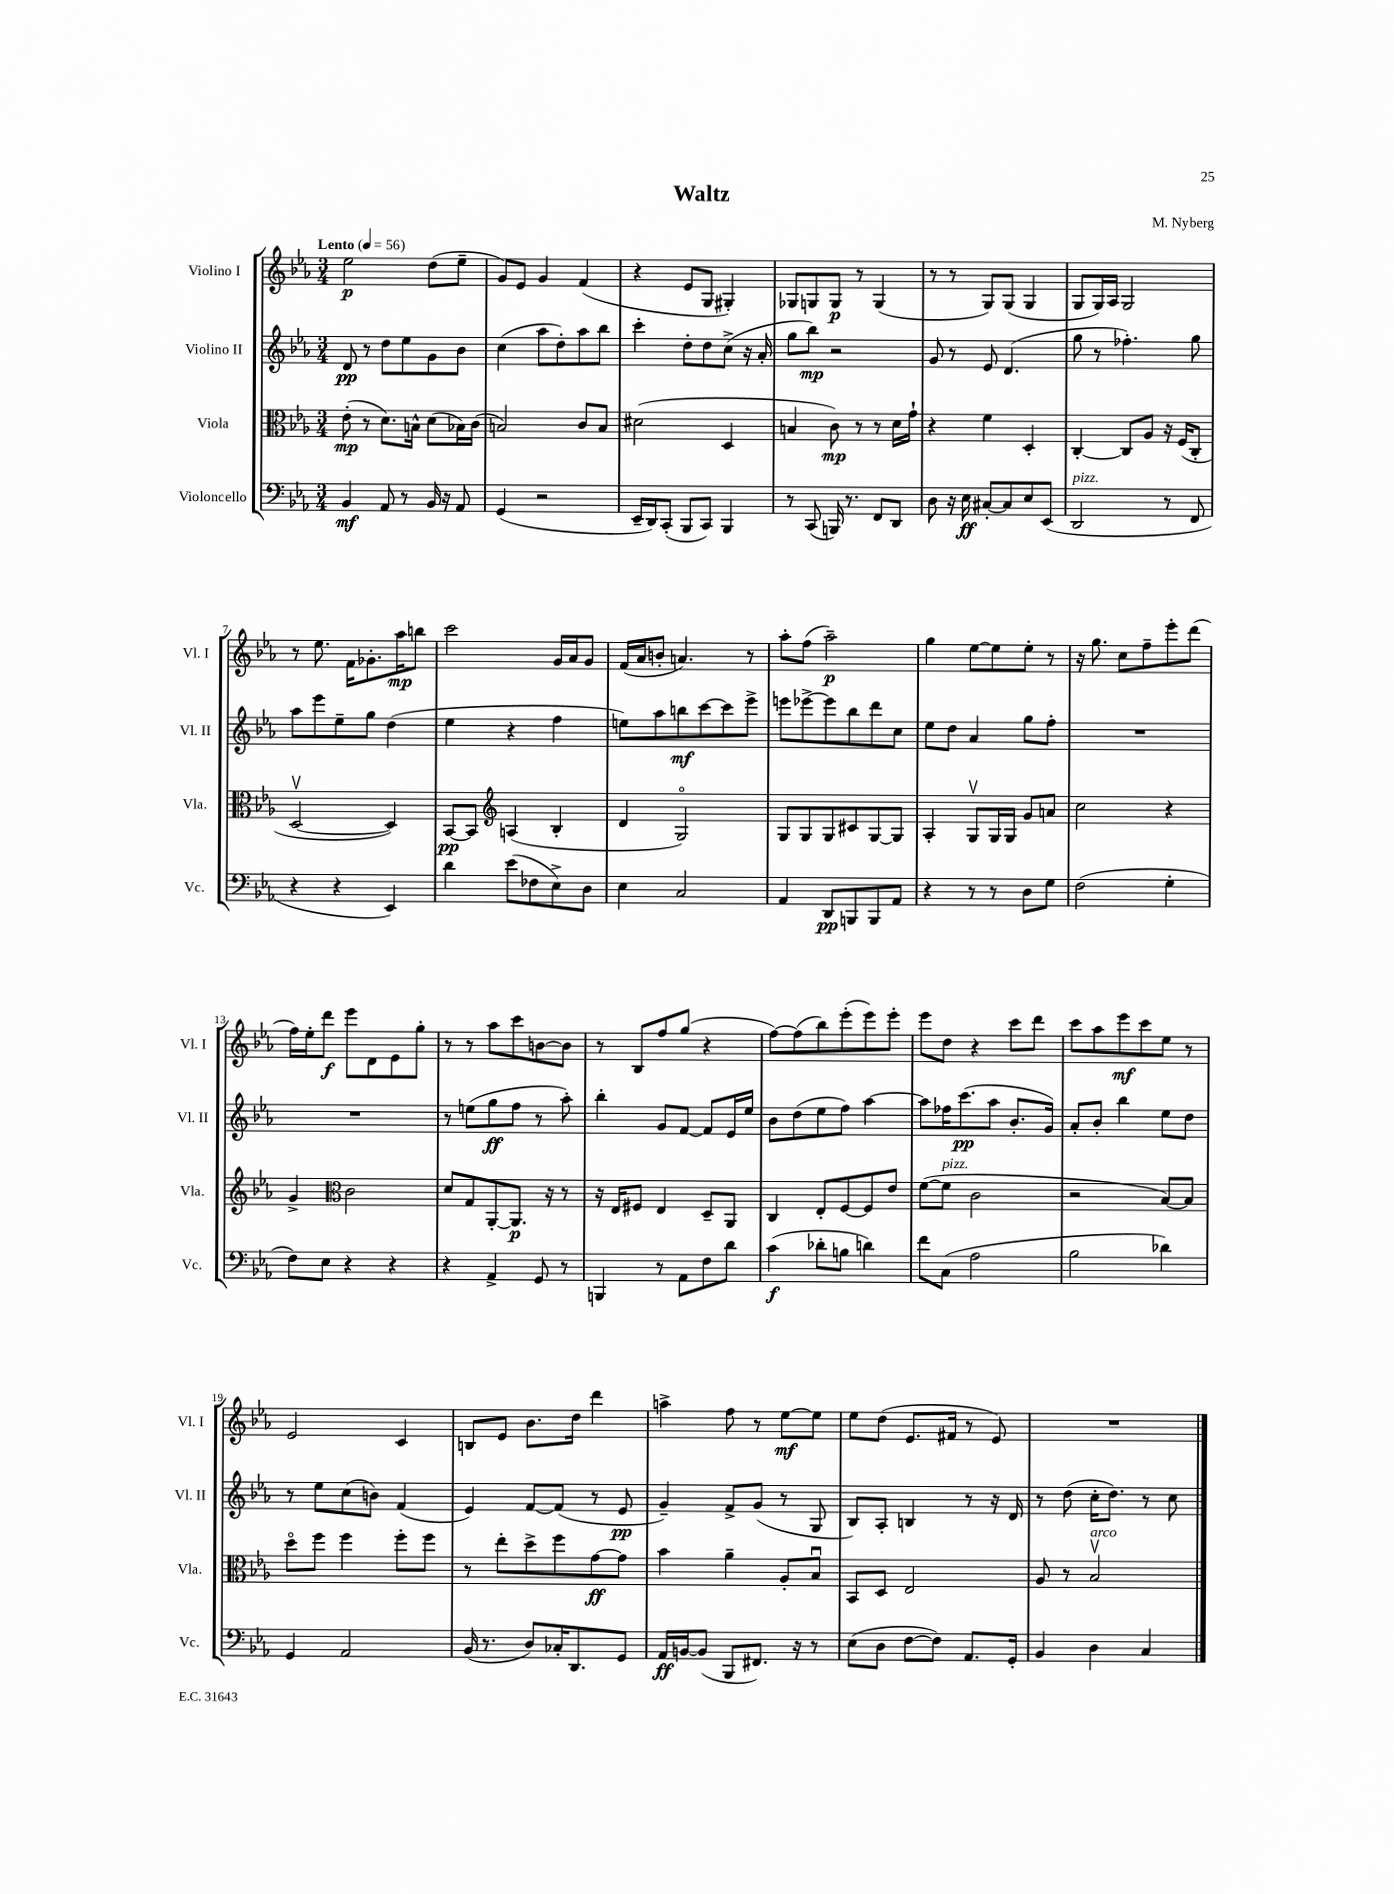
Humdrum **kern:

**kern	**dynam	**kern	**dynam	**kern	**dynam	**kern	**dynam
*part4	*part4	*part3	*part3	*part2	*part2	*part1	*part1
*staff4	*staff4	*staff3	*staff3	*staff2	*staff2	*staff1	*staff1
*I"Violoncello	*	*I"Viola	*	*I"Violino II	*	*I"Violino I	*
*I'Vc.	*	*I'Vla.	*	*I'Vl. II	*	*I'Vl. I	*
*clefF4	*	*clefC3	*	*clefG2	*	*clefG2	*
*k[b-e-a-]	*	*k[b-e-a-]	*	*k[b-e-a-]	*	*k[b-e-a-]	*
*M3/4	*	*M3/4	*	*M3/4	*	*M3/4	*
*MM56	*	*MM56	*	*MM56	*	*MM56	*
=1	=1	=1	=1	=1	=1	=1	=1
!	!	!	!	!	!	!LO:TX:a:B:t=Lento	!
4BB-/	mf	(8e-'\	mp	8d/	pp	2ee-\	p
.	.	8r	.	8r	.	.	.
8AA-/	.	8.d\L)	.	8dd\L	.	.	.
8r	.	.	.	8ee-\	.	.	.
.	.	16Bn^^\Jk	.	.	.	.	.
16BB-/	.	(8d\L	.	8g\	.	(8dd\L	.
16r	.	.	.	.	.	.	.
8AA-/	.	16B-X\L)	.	8b-\J	.	8ee-~\J	.
.	.	(16c\JJ	.	.	.	.	.
=2	=2	=2	=2	=2	=2	=2	=2
(4GG/	.	2Bn/)	.	(4cc\	.	8g/L)	.
.	.	.	.	.	.	8e-/J	.
2r	.	.	.	8aa-\L	.	4g/	.
.	.	.	.	8dd'\)	.	.	.
.	.	8c/L	.	8aa-\	.	(4f/	.
.	.	8B/J	.	8bb-\J	.	.	.
=3	=3	=3	=3	=3	=3	=3	=3
16EE-~/LL	.	(2d#X\	.	4ccc'\	.	4r	.
16DD/J)	.	.	.	.	.	.	.
(8CC'/J	.	.	.	.	.	.	.
8BBB-/L	.	.	.	8dd'\L	.	8e-/L	.
8CC/J)	.	.	.	8dd\	.	8G/J	.
4BBB-/	.	4D/	.	(8cc^\J	.	4G#X'/)	.
.	.	.	.	16r	.	.	.
.	.	.	.	16a-'/	.	.	.
=4	=4	=4	=4	=4	=4	=4	=4
8r	.	4Bn/	.	8gg\L	.	8G-X/L	.
(8CC/	.	.	.	8bb-\J)	mp	8Gn/	.
16BBBn/)	.	8c\)	mp	2r	.	8G/J	p
8.r	.	.	.	.	.	.	.
.	.	8r	.	.	.	8r	.
8FF/L	.	8r	.	.	.	(4G/	.
8DD/J	.	16d\LL	.	.	.	.	.
.	.	16g`\JJ	.	.	.	.	.
=5	=5	=5	=5	=5	=5	=5	=5
8D\	.	4r	.	8g/	.	8r	.
16r	.	.	.	8r	.	8r	.
16E-\	ff	.	.	.	.	.	.
[8C#X'/L	.	4f\	.	8e-/	.	8G/L)	.
8C#/]	.	.	.	(4.d/	.	(8G/J	.
8E-/	.	4D'/	.	.	.	4G/	.
(8EE-/J	.	.	.	.	.	.	.
=6	=6	=6	=6	=6	=6	=6	=6
!LO:TX:a:i:t=pizz.	!	!	!	!	!	!	!
2DD/	.	[4C'/	.	8gg\	.	8G/L	.
.	.	.	.	8r	.	16G/L)	.
.	.	.	.	.	.	16A-/JJ	.
.	.	8C/L]	.	4.ff-X'\)	.	2G/	.
.	.	8A-/J	.	.	.	.	.
8r	.	16r	.	.	.	.	.
.	.	(16F/KL	.	.	.	.	.
8FF/	.	8C'/J	.	8gg\	.	.	.
!!LO:LB:g=z
=7	=7	=7	=7	=7	=7	=7	=7
4r	.	[2Dv/	.	8aa-\L	.	8r	.
.	.	.	.	8eee-\	.	8.ee-\	.
4r	.	.	.	8ee-~\	.	.	.
.	.	.	.	.	.	16f\KL	.
.	.	.	.	8gg\J	.	8.g-X'\	.
4EE-/)	.	4D/])	.	(4dd\	.	.	.
.	.	.	.	.	.	16aa-\K	mp
.	.	.	.	.	.	8bbn\J	.
=8	=8	=8	=8	=8	=8	=8	=8
4d\	.	[8BB-/L	pp	4ee-\	.	2ccc\	.
.	.	8BB-/J]	.	.	.	.	.
*	*	*clefG2	*	*	*	*	*
(8e-\L	.	(4An/	.	4r	.	.	.
8F-X\	.	.	.	.	.	.	.
8E-^\)	.	4B-'/	.	4ff\	.	16g/LL	.
.	.	.	.	.	.	16a-/J	.
8D\J	.	.	.	.	.	8g/J	.
=9	=9	=9	=9	=9	=9	=9	=9
4E-\	.	4d/	.	8een\L)	.	(16f/LL	.
.	.	.	.	.	.	16a-/J	.
.	.	.	.	8aa-\	.	8bn'/J	.
2C/	.	2G/)	.	8bbn\	mf	4.an/)	.
.	.	.	.	[8ccc\	.	.	.
.	.	.	.	8ccc\]	.	.	.
.	.	.	.	8eee-^\J	.	8r	.
=10	=10	=10	=10	=10	=10	=10	=10
4AA-/	.	8G/L	.	8eeen\L	.	8aa-'\L	.
.	.	8G/	.	[8eee-X^\	.	(8ff\J	.
8DD/L	pp	8G/	.	8eee-\]	.	2aa-~\)	p
8BBBn/	.	8c#X/	.	8bb-\	.	.	.
8BBB/	.	[8G/	.	8ddd\	.	.	.
8AA-/J	.	8G/J]	.	8cc\J	.	.	.
=11	=11	=11	=11	=11	=11	=11	=11
4r	.	4A-'/	.	8ee-\L	.	4gg\	.
.	.	.	.	8dd\J	.	.	.
8r	.	8Gv/L	.	4a-/	.	[8ee-\L	.
8r	.	16G/L	.	.	.	8ee-\]	.
.	.	16G/JJ	.	.	.	.	.
8D\L	.	8g/L	.	8gg\L	.	8ee-'\J	.
8G\J	.	8an/J	.	8ff'\J	.	8r	.
=12	=12	=12	=12	=12	=12	=12	=12
(2F\	.	2cc\	.	2.r	.	16r	.
.	.	.	.	.	.	8.gg\	.
.	.	.	.	.	.	8cc\L	.
.	.	.	.	.	.	8ff~\	.
4G'\	.	4r	.	.	.	8eee-'\	.
.	.	.	.	.	.	(8ddd\J	.
!!LO:LB:g=z
=13	=13	=13	=13	=13	=13	=13	=13
8F\L)	.	4g^/	.	2.r	.	16ff\LL)	.
.	.	.	.	.	.	16ee-'\J	.
8E-\J	.	.	.	.	.	8ddd\J	f
*	*	*clefC3	*	*	*	*	*
4r	.	2c\	.	.	.	8eee-\L	.
.	.	.	.	.	.	8d\	.
4r	.	.	.	.	.	8e-\	.
.	.	.	.	.	.	8gg'\J	.
=14	=14	=14	=14	=14	=14	=14	=14
4r	.	8d/L	.	8r	.	8r	.
.	.	8G/	.	(8een\L	.	8r	.
4AA-^/	.	[8AA-'/	.	8gg\	ff	8aa-\L	.
.	.	8.AA-/J]	p	8ff\J	.	8ccc\	.
8GG/	.	.	.	8r	.	[8bn\	.
.	.	16r	.	.	.	.	.
8r	.	8r	.	8aa-'\)	.	8b\J]	.
=15	=15	=15	=15	=15	=15	=15	=15
4BBBn/	.	16r	.	4bb-'\	.	8r	.
.	.	16E-/KL	.	.	.	.	.
.	.	8F#X/J	.	.	.	8B-/L	.
8r	.	4E-/	.	8g/L	.	8ff/	.
8AA-\L	.	.	.	[8f/J	.	(8gg/J	.
8F\	.	8D~/L	.	8f/L]	.	4r	.
8d\J	.	8AA-/J	.	16e-/L	.	.	.
.	.	.	.	16ee-/JJ	.	.	.
=16	=16	=16	=16	=16	=16	=16	=16
(4c\	f	4C/	.	8b-\L	.	[8ff\L)	.
.	.	.	.	(8dd\	.	(8ff\]	.
8d-X'\L	.	8E-'/L	.	8ee-\	.	8bb-\)	.
8Bn\J	.	[8F/	.	8ff\J)	.	(8eee-'\	.
4dn\)	.	8F/]	.	[4aa-\	.	8eee-\)	.
.	.	8e-/J	.	.	.	8eee-'\J	.
=17	=17	=17	=17	=17	=17	=17	=17
8f\L	.	([8f\L	.	8aa-\L]	.	8eee-\L	.
!	!	!LO:TX:a:i:t=pizz.	!	!	!	!	!
(8C\J	.	8f\J]	.	16ff-X\K	.	8dd\J	.
.	.	.	.	(8.ccc\	pp	.	.
2A-\	.	2c\	.	.	.	4r	.
.	.	.	.	8aa-\J	.	.	.
.	.	.	.	8.b-'/L	.	8ccc\L	.
.	.	.	.	.	.	8ddd\J	.
.	.	.	.	16g/Jk)	.	.	.
=18	=18	=18	=18	=18	=18	=18	=18
2B-\	.	2r	.	8a-'/L	.	8ccc\L	.
.	.	.	.	8b-'/J	.	8aa-\	.
.	.	.	.	4bb-\	.	8eee-\	mf
.	.	.	.	.	.	8ccc\	.
4d-X\)	.	[8B-/L)	.	8ee-\L	.	8ee-\J	.
.	.	8B-/J]	.	8dd\J	.	8r	.
!!LO:LB:g=z
=19	=19	=19	=19	=19	=19	=19	=19
4GG/	.	8dd\L	.	8r	.	2e-/	.
.	.	8ff\J	.	8ee-\L	.	.	.
2AA-/	.	4ff\	.	(8cc\	.	.	.
.	.	.	.	8bn\J)	.	.	.
.	.	8ff'\L	.	(4f/	.	4c/	.
.	.	8ff\J	.	.	.	.	.
=20	=20	=20	=20	=20	=20	=20	=20
(16BB-/	.	8r	.	4e-/)	.	8Bn/L	.
8.r	.	.	.	.	.	.	.
.	.	8ee-'\L	.	.	.	8e-/J	.
8D/L)	.	8dd^\	.	[8f/L	.	8.b-\L	.
16C-X'/K	.	8ff\	.	(8f/J]	.	.	.
8.DD/	.	.	.	.	.	16dd\Jk	.
.	.	[8g\	ff	8r	.	4ddd\	.
8GG/J	.	8g\J]	.	8e-/	pp	.	.
=21	=21	=21	=21	=21	=21	=21	=21
16AA-/LL	ff	4b-\	.	4g~/)	.	4aan^\	.
[16BBn/J	.	.	.	.	.	.	.
(8BB/J]	.	.	.	.	.	.	.
8BBB-/L	.	4a-~\	.	8f^/L	.	8ff\	.
8.FF#X/J)	.	.	.	(8g/J	.	8r	.
.	.	8A-'/L	.	8r	.	[8ee-\L	mf
16r	.	.	.	.	.	.	.
8r	.	8B-u/J	.	8G/	.	8ee-\J]	.
=22	=22	=22	=22	=22	=22	=22	=22
(8E-\L	.	8BB-/L	.	8B-/L)	.	8ee-\L	.
8D\J	.	8D/J	.	8A-'/J	.	(8dd\J	.
[8F\L	.	2E-/	.	4Bn/	.	8.e-/L	.
8F\J])	.	.	.	.	.	.	.
.	.	.	.	.	.	16f#X/Jk	.
8.AA-/L	.	.	.	8r	.	8r	.
.	.	.	.	16r	.	8e-/)	.
16GG'/Jk	.	.	.	16d/	.	.	.
=23	=23	=23	=23	=23	=23	=23	=23
4BB-/	.	8A-/	.	8r	.	2.r	.
.	.	8r	.	(8dd\	.	.	.
!	!	!LO:TX:a:i:t=arco	!	!	!	!	!
4D\	.	2B-v/	.	16cc'\KL	.	.	.
.	.	.	.	8.dd\J)	.	.	.
4C/	.	.	.	8r	.	.	.
.	.	.	.	8cc\	.	.	.
==	==	==	==	==	==	==	==
*-	*-	*-	*-	*-	*-	*-	*-
